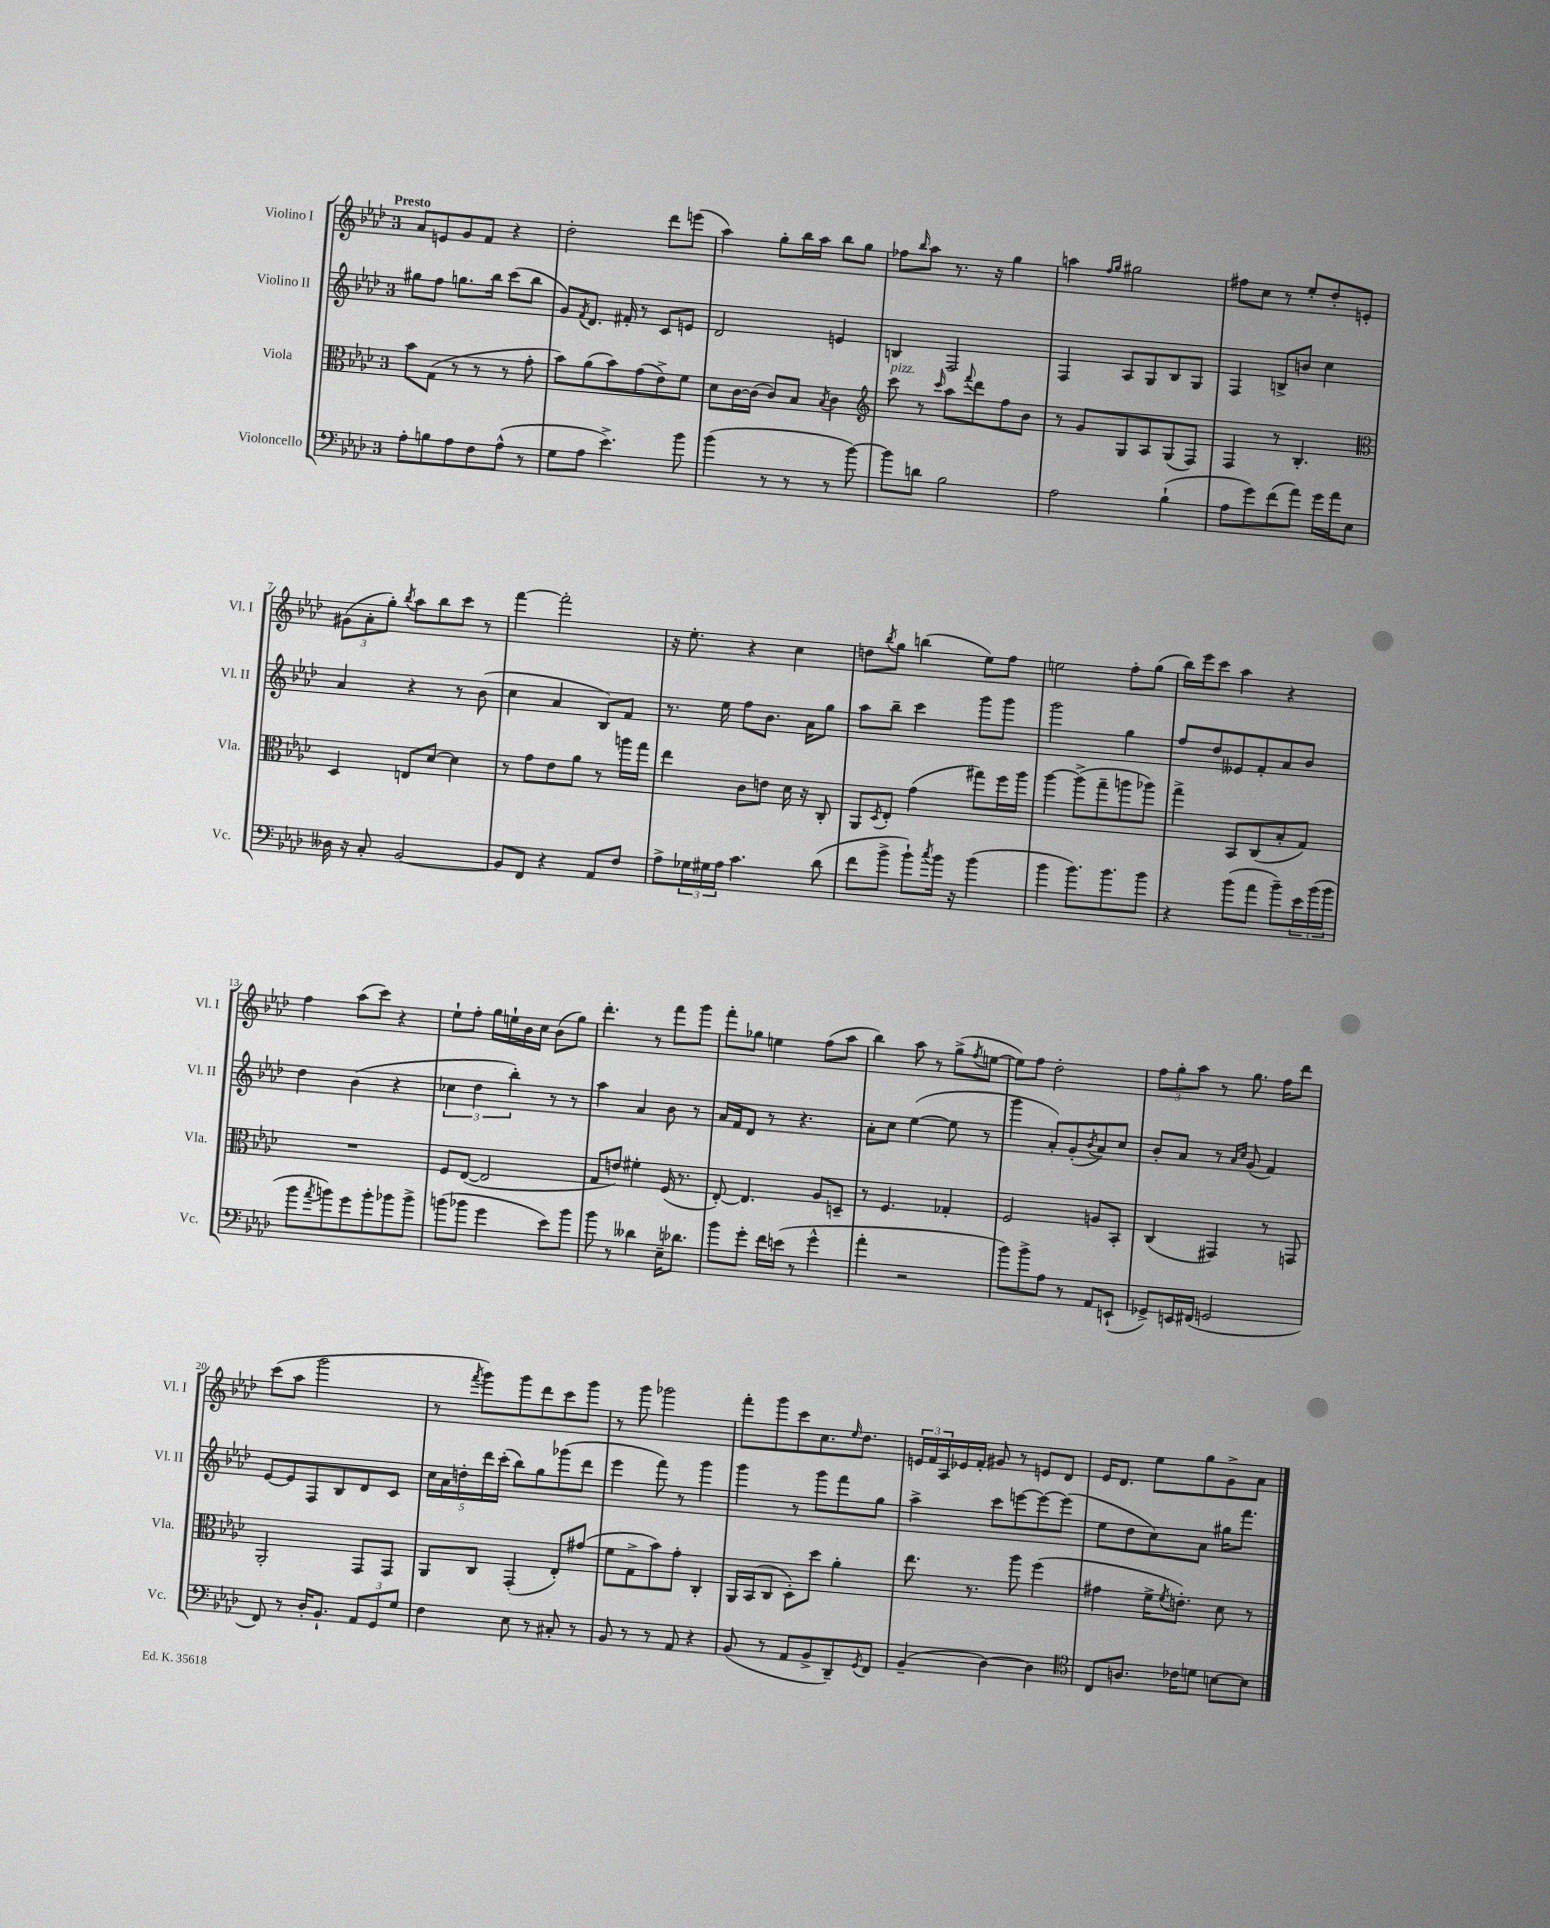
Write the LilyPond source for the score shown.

<<
\new StaffGroup <<
\new Staff = "s0" \with { instrumentName = "Violino I" shortInstrumentName = "Vl. I" } {
    \clef treble \key aes \major \once \override Staff.TimeSignature.style = #'single-digit \time 3/4 \tempo "Presto"
    aes'8 e'8 g'8 f'8 r4 |
    des''2-. des'''8 e'''8( |
    aes''4) g''8-. bes''16 aes''16 bes''8 g''8 |
    fes''8 \grace { bes''16 } aes''8 r8. r16 g''4 |
    a''4 \grace { f''16 g''16 } gis''2 |
    fis''8 c''8 r8 ees''8-. des''8-. e'8-. |
    \tuplet 3/2 { gis'8( aes'8-. g''8-.) } \acciaccatura { bes''8 } aes''8 bes''8 c'''8 r8 |
    f'''4~ f'''2-. |
    r16 ees''8.-. r4 c''4 |
    d''8 \acciaccatura { bes''8 } g''8 b''4( ees''8) f''8 |
    e''2 f''8-. g''8( |
    bes''16) ees'''16 c'''8 aes''4 r4 |
    f''4 aes''8( c'''8) r4 |
    ees''8-! f''8-. g''16 e''16-! bes'16 c''16 bes'8( g''8) |
    des'''4.-. r8 f'''8 g'''8 |
    f'''8-. ges''8 e''4 f''8( aes''8 |
    bes''4) aes''8 r8 g''8->( \acciaccatura { f''8 } e''8~ |
    e''8) f''8 des''2-. |
    \tuplet 3/2 { f''8 g''8-. aes''8 } r8 g''8. f''16 des'''8 |
    c'''8( aes''8 g'''2 |
    r8 \acciaccatura { f'''8 } g'''8) g'''8 des'''8 c'''8 g'''8 |
    r8 g'''8 ges'''2 |
    f'''8-. g'''8 c'''8 c''8. \grace { ees''16 } des''8. |
    \tuplet 3/2 { e'16 f'16 aes16 } ees'16 f'16-. gis'8 r8 e'8 des'8 |
    ees'16 des'8. ees''8 g''8 g'8-> aes'8 \bar "|." |
}
\new Staff = "s1" \with { instrumentName = "Violino II" shortInstrumentName = "Vl. II" } {
    \clef treble \key aes \major \once \override Staff.TimeSignature.style = #'single-digit \time 3/4
    gis''8 f''8 g''8. bes''16 c'''8( bes''8 |
    g'8) \acciaccatura { f'8 } des'8. fis'16-. r8 c'8 e'8 |
    des'2 e'4 |
    b4 f2 |
    f4 aes8 g8 bes8 g8 |
    f4 b8-> b'8 c''4 |
    aes'4 r4 r8 bes'8( |
    c''4 aes'4 bes8) f'8 |
    r8. ees''16 f''8 bes'8. aes'16 g''8 |
    aes''8 bes''8-- c'''4 g'''8 g'''8 |
    g'''2 g''4 |
    f''8 des''8 eeses'8 f'8-. aes'8 bes'8 |
    des''4 bes'4( r4 |
    \tuplet 3/2 { ces''4 des''4 bes''4-.) } r8 r8 |
    aes''4 aes'4 bes'8 r8 |
    aes'16 f'16 des'8 r8 r4. |
    aes'8-. c''8 ees''4~( ees''8 r8 |
    g'''4 aes'8-.) g'8-.( \acciaccatura { bes'8 } aes'8) c''8 |
    bes'8-. aes'8 r8 \grace { aes'16 c''16 } g'8( f'4) |
    ees'8~ ees'8 f8 bes8 des'8 c'8 |
    \tuplet 5/4 { c''16 aes'16 d''16-. des'''16 c'''16-.( } bes''8) g''8 ges'''8( des'''8 |
    ees'''4 f'''8) r8 g'''4 |
    g'''4 r8 g'''8 f'''8 g''8 |
    aes''4-> c'''8 e'''8~ e'''8~ e'''8( |
    ees''8 des''8 c''8) aes'8 gis''16 f'''8. \bar "|." |
}
\new Staff = "s2" \with { instrumentName = "Viola" shortInstrumentName = "Vla." } {
    \clef alto \key aes \major \once \override Staff.TimeSignature.style = #'single-digit \time 3/4
    bes'8 g8( r8 r8 r8 g'8-. |
    bes'8) aes'8( bes'8) g'8( ees'8->) f'8 |
    des'8 c'16~ c'16( c'8) bes8 \acciaccatura { bes8 } c'4 |
    \clef treble c'''8^\markup { \italic "pizz." } r8 \grace { c'''16 } aes''8 \appoggiatura { f'''8 } des'''8 f''8 bes'8 |
    r8 g'8 g8 aes8 g8( f8) |
    f4 r8 bes4.-. |
    \clef alto des4 e8 des'8~ des'4 |
    r8 g'8 ees'8 aes'8 r8 a''16 g''16 |
    ees''4 c'8 e'8 des'16 r16 c8-. |
    aes,8 \acciaccatura { des8 } ees8-. g'4( gis''8) f''16 aes''16 |
    aes''4~ aes''8->( g''8-- a''8 aes''8) |
    g''4-> bes,8 c8( bes8-. g8) |
    R2. |
    f8 ees8~( ees2 |
    g8 e'8) fis'4-. f16( r8. |
    ees8~-.) ees4. aes8 d8-- |
    r8 f4. ges4-. |
    f2 a8 bes,8-. |
    c4( gis,4) r8 g,8 |
    aes,2-. g,8 g,8 |
    aes,8 c8 g,4-.( ees8-.) gis'8( |
    f'8 g8-> bes'8) g'8-. c4-. |
    aes,16 bes,16( c8 des8-.) des''8 aes'4-. |
    ees''8. r8. aes''8 f''4( |
    gis'4 f'16-> \acciaccatura { f'8 } e'8.-.) des'8 r8 \bar "|." |
}
\new Staff = "s3" \with { instrumentName = "Violoncello" shortInstrumentName = "Vc." } {
    \clef bass \key aes \major \once \override Staff.TimeSignature.style = #'single-digit \time 3/4
    aes8-. b8 aes8 f8 aes8-^( r8 |
    g8 aes8 ees'4.->) bes'8 |
    bes'4( r8 r8 r8 bes'8~) |
    bes'8 d'8 bes2 |
    aes2 bes4-!( |
    aes8 g'8) f'8( aes'8) g'16 aes'16 ees8 |
    deses16 r16 c8-. bes,2~ |
    bes,8 f,8 r4 aes,8 f8 |
    aes8-> \tuplet 3/2 { ges16 gis16 aes16 } c'4. des'8( |
    f'8 bes'8-> bes'8-!) \acciaccatura { c''8 } bes'16 r16 bes'4( |
    bes'4 bes'8.) bes'8. bes'8 |
    r4 bes'8( aes'8 bes'8--) \tuplet 3/2 { ees'16 bes'16( bes'16 } |
    bes'8 \acciaccatura { aes'8 } b'8) g'8 b'8-. bes'8 bes'8-> |
    b'8( bes'8 g'4 ees'8) bes'8 |
    bes'8 r8 deses'4 ees16-- des'8. |
    bes'8 g'8-. f'16 e'16( r8 g'4-^ |
    aes'4-. r2 |
    bes'8) bes'8-> aes8 r8 aes,8 e,8-!( |
    ges,8->) e,16 fis,16( g,2 |
    f,8) r8 des16-. bes,8.-! \tuplet 3/2 { aes,8 g,8 g8 } |
    f4 ees8 r8 cis8-. r8 |
    bes,8 r8 r8 aes,8 r4 |
    bes,8( r8 aes,8 bes,8-> des,8--) \acciaccatura { g,8 } f,8 |
    bes,4--( des4~) des4 |
    \clef tenor c8 a8. ces'16 d'8 b8~ b8 \bar "|." |
}
>>
>>
